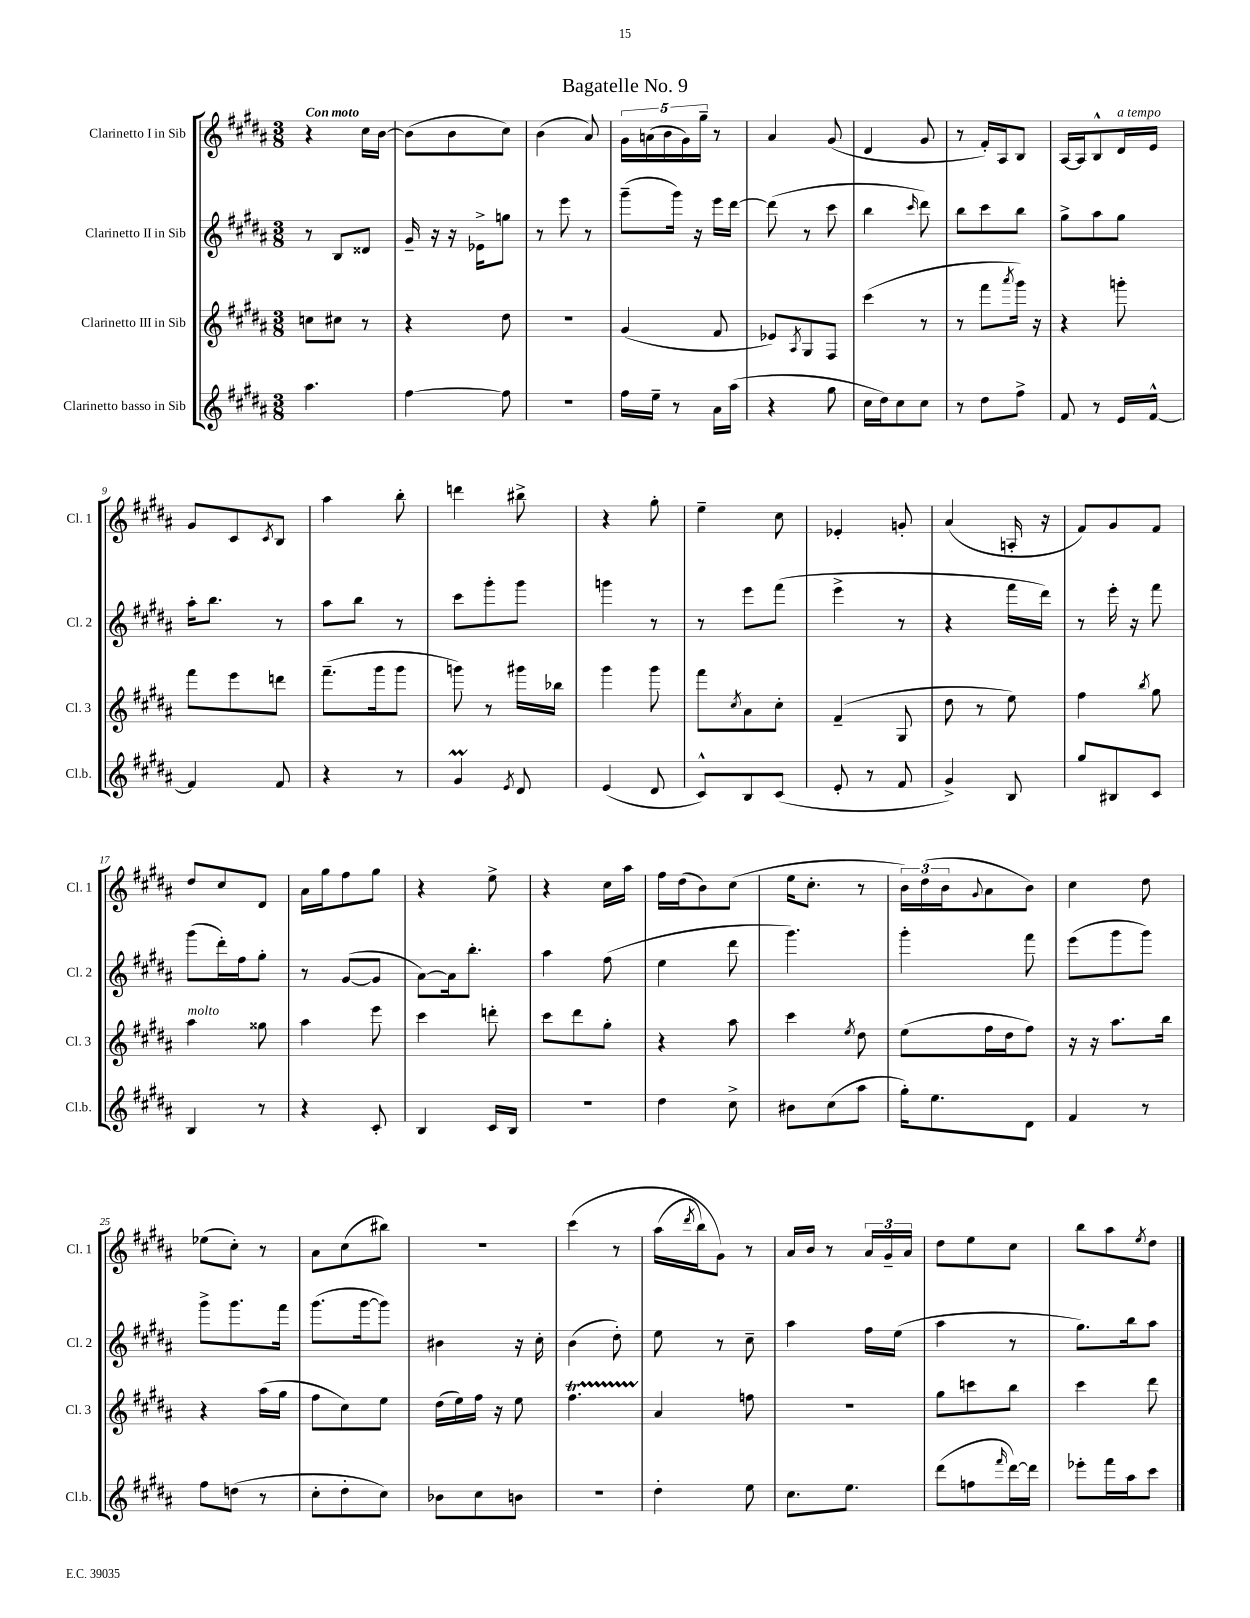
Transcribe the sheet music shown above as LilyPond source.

\header { title = "Bagatelle No. 9" }
<<
\new StaffGroup <<
\new Staff = "s0" \with { instrumentName = "Clarinetto I in Sib" shortInstrumentName = "Cl. 1" } {
    \clef treble \key b \major \numericTimeSignature \time 3/8 \tempo "Con moto"
    r4 cis''16 b'16~ |
    b'8( b'8 cis''8) |
    b'4( ais'8) |
    \tuplet 5/4 { gis'16 a'16( b'16 gis'16) gis''16-- } r8 |
    ais'4 gis'8( |
    dis'4 gis'8 |
    r8 fis'16-.) ais16 b8 |
    ais16~ ais16 b8-^ dis'16^\markup { \italic "a tempo" } e'16 |
    gis'8 cis'8 \acciaccatura { cis'8 } b8 |
    ais''4 b''8-. |
    d'''4 bis''8-> |
    r4 gis''8-. |
    e''4-- cis''8 |
    ees'4-. g'8-. |
    ais'4( a16-. r16 |
    fis'8) gis'8 fis'8 |
    dis''8 cis''8 dis'8 |
    ais'16 gis''16 fis''8 gis''8 |
    r4 e''8-> |
    r4 cis''16 ais''16 |
    fis''16 dis''16( b'8) cis''8( |
    e''16 cis''8.-. r8 |
    \tuplet 3/2 { b'16) dis''16( b'16 } \appoggiatura { gis'8 } ais'8 b'8) |
    cis''4 dis''8 |
    ees''8( cis''8-.) r8 |
    ais'8 cis''8( bis''8) |
    R4. |
    cis'''4\( r8 |
    ais''16( \acciaccatura { dis'''8 } b''16) gis'8\) r8 |
    ais'16 b'16 r8 \tuplet 3/2 { ais'16 gis'16-- ais'16 } |
    dis''8 e''8 cis''8 |
    b''8 ais''8 \acciaccatura { e''8 } dis''8 \bar "|." |
}
\new Staff = "s1" \with { instrumentName = "Clarinetto II in Sib" shortInstrumentName = "Cl. 2" } {
    \clef treble \key b \major \numericTimeSignature \time 3/8
    r8 b8 disis'8 |
    gis'16-- r16 r16 ees'16-> g''8 |
    r8 e'''8 r8 |
    gis'''8--( gis'''16) r16 e'''16 dis'''16~ |
    dis'''8( r8 cis'''8 |
    b''4 \grace { cis'''16 } dis'''8) |
    b''8 cis'''8 b''8 |
    gis''8-> ais''8 gis''8 |
    ais''16-. b''8. r8 |
    ais''8 b''8 r8 |
    cis'''8 gis'''8-. gis'''8 |
    g'''4 r8 |
    r8 e'''8 fis'''8( |
    e'''4-> r8 |
    r4 fis'''16 dis'''16) |
    r8 e'''16-. r16 fis'''8 |
    gis'''8( dis'''16-.) fis''16 gis''8-. |
    r8 gis'8~( gis'8 |
    ais'8~) ais'16 b''8.-. |
    ais''4 fis''8( |
    e''4 dis'''8 |
    gis'''4.) |
    gis'''4-. fis'''8 |
    e'''8( gis'''8 gis'''8) |
    gis'''8-> gis'''8. fis'''16 |
    gis'''8.( gis'''16~ gis'''8) |
    bis'4 r16 cis''16-. |
    b'4( dis''8-.) |
    e''8 r8 cis''8-- |
    ais''4 fis''16 e''16( |
    ais''4 r8 |
    gis''8.) b''16 ais''8 \bar "|." |
}
\new Staff = "s2" \with { instrumentName = "Clarinetto III in Sib" shortInstrumentName = "Cl. 3" } {
    \clef treble \key b \major \numericTimeSignature \time 3/8
    c''8 cis''8 r8 |
    r4 dis''8 |
    R4. |
    gis'4( fis'8 |
    ees'8) \acciaccatura { ais8 } gis8 fis8 |
    cis'''4( r8 |
    r8 fis'''8 \acciaccatura { ais'''8 } gis'''16) r16 |
    r4 g'''8-. |
    fis'''8 e'''8 d'''8 |
    fis'''8.--( gis'''16 gis'''8 |
    g'''8) r8 gis'''16 bes''16 |
    gis'''4 gis'''8 |
    fis'''8 \acciaccatura { cis''8 } ais'8 cis''8-. |
    fis'4--( gis8 |
    dis''8 r8 e''8) |
    fis''4 \acciaccatura { b''8 } gis''8 |
    ais''4^\markup { \italic "molto" } gisis''8 |
    ais''4 e'''8 |
    cis'''4 d'''8-. |
    cis'''8 dis'''8 gis''8-. |
    r4 ais''8 |
    cis'''4 \acciaccatura { e''8 } dis''8 |
    e''8( fis''16 dis''16 fis''8) |
    r16 r16 ais''8. b''16 |
    r4 ais''16( gis''16 |
    fis''8 cis''8) e''8 |
    dis''16( e''16) fis''16 r16 e''8 |
    fis''4.\startTrillSpan |
    ais'4\stopTrillSpan f''8 |
    R4. |
    gis''8 c'''8 b''8 |
    cis'''4 dis'''8 \bar "|." |
}
\new Staff = "s3" \with { instrumentName = "Clarinetto basso in Sib" shortInstrumentName = "Cl.b." } {
    \clef treble \key b \major \numericTimeSignature \time 3/8
    ais''4. |
    fis''4~ fis''8 |
    R4. |
    fis''16 e''16-- r8 ais'16 ais''16( |
    r4 gis''8 |
    cis''16 dis''16) cis''8 cis''8 |
    r8 dis''8 fis''8-> |
    fis'8 r8 e'16 fis'16~-^ |
    fis'4 fis'8 |
    r4 r8 |
    gis'4\prall \acciaccatura { e'8 } dis'8 |
    e'4( dis'8 |
    cis'8-^) b8 cis'8( |
    e'8-. r8 fis'8 |
    gis'4->) b8 |
    gis''8 bis8 cis'8 |
    b4 r8 |
    r4 cis'8-. |
    b4 cis'16 b16 |
    R4. |
    dis''4 cis''8-> |
    bis'8 cis''8( ais''8 |
    gis''16-.) e''8. dis'8 |
    fis'4 r8 |
    fis''8 d''8( r8 |
    cis''8-. dis''8-. cis''8) |
    bes'8 cis''8 b'8 |
    R4. |
    dis''4-. e''8 |
    cis''8. e''8. |
    dis'''8( f''8 \grace { fis'''16 } dis'''16~) dis'''16 |
    ees'''8-. fis'''16 ais''16 cis'''8 \bar "|." |
}
>>
>>
